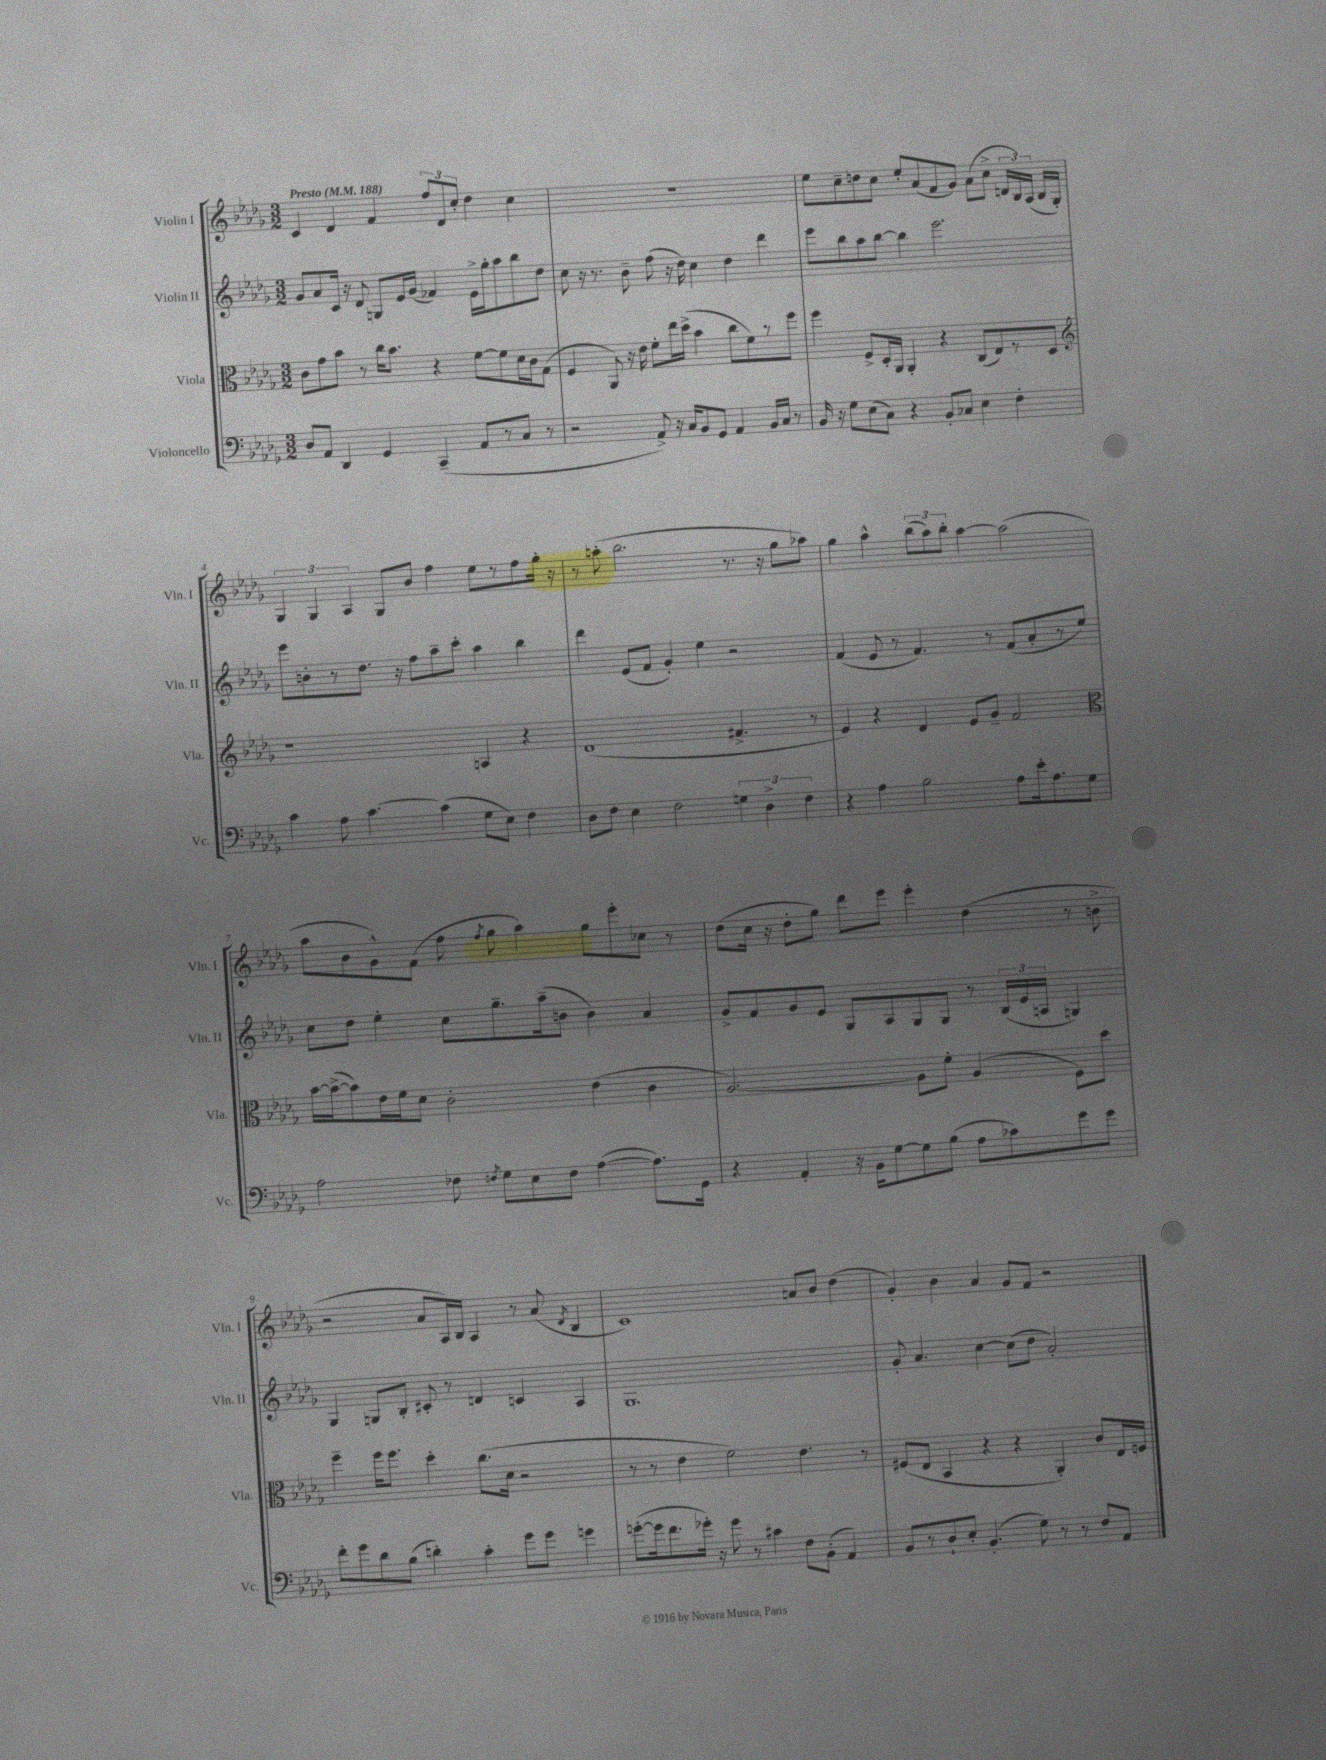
<<
\new StaffGroup <<
\new Staff = "s0" \with { instrumentName = "Violin I" shortInstrumentName = "Vln. I" } {
    \clef treble \key des \major \numericTimeSignature \time 3/2 \tempo "Presto" 4 = 188
    \autoBeamOff c'4 des'4 f'4 \tuplet 3/2 { f''8[ des'8 c''8]-. } des''4 c''4 |
    R1. |
    ees''8[ c''8-- d''8 c''8] ees''8[-. aes'8( f'8 ges'8]) aes'8[( c''8]-> \tuplet 3/2 { d'16[ bes16) aes16]( } bes16[ ges16]-.) |
    \tuplet 3/2 { ges4 ges4 aes4 } ges8[ bes'8] f''4 ees''8[ r8 f''8 ges''16]-. r16 |
    r8 a''8-.( bes''2. r8. r16 ges''8[ aes''8]) |
    ges''4 aes''4-^ \tuplet 3/2 { bes''8[( aes''8) bes''8]-. } aes''4~ aes''2( |
    aes''8[ bes'8 ges'8-^) f'8]( f''8 \acciaccatura { f''8 } ges''8 aes''4) ges''8[ ees'''8-. ces''8] r8 |
    des''8[( c''16] r16 des''8[-. ges''8]) des'''8[ ees'''8] ees'''4-. des''4( r8 b'8-> |
    r2 aes'8[ aes16) bes16] aes4 r8 aes'8( \acciaccatura { des'8 } bes4 |
    c'1) a'8[ bes'8] des''4( |
    ges'4-.) bes'4 aes'4 ges'8[ f'8] r2 \bar "|." |
}
\new Staff = "s1" \with { instrumentName = "Violin II" shortInstrumentName = "Vln. II" } {
    \clef treble \key des \major \numericTimeSignature \time 3/2
    \autoBeamOff ges'8[ aes'8 c'16] r16 des'8 g8[ ees'16 ges'16]( fes'4) ees'16[-> ges''16-. aes''8 bes''8 des''8] |
    c''8 r16 r8. bes'8-- f''8( r16 des''16) c''4 des''4 des'''4 |
    ees'''8[ bes''8 aes''8 bes''8]~ bes''4 ees'''2. |
    ees'''8[ b'8-. r8 des''8.] r16 f''8[ aes''8-- c'''8]-. aes''4 bes''4 |
    des'''4 ees'8[( f'8] ges'4-.) ees''4 r2 |
    f'4( ees'8 r8 f'4.) r8 f'8[( aes'8-. r8 ees''8]) |
    c''8[ des''8] ees''4-. c''8[ ges''8.-- aes''16--( b'8] b'4) aes'4 |
    ges'8[-> f'8 ges'8 ees'8] ges8[ aes8 ges8 ges8] r8 \tuplet 3/2 { bes16[( ees'16 a16] } g4) |
    ges4 g8[ bes8]-. cis'8-. r8 d'4 c'4 aes4 |
    ges1. |
    ges'8-. aes'4. c''4~ c''8[( des''8] aes'2-.) \bar "|." |
}
\new Staff = "s2" \with { instrumentName = "Viola" shortInstrumentName = "Vla." } {
    \clef alto \key des \major \numericTimeSignature \time 3/2
    \autoBeamOff c'8[ ges'8 bes'8] r8 c''16[ bes'8.] r4 f'8[~ f'8 des'16 c'16 ges8]( |
    f4 aes,8) r16 ees'16 f'8[-. ees''16 des''16]->( bes'4 c''8[ f'8) r8 f''8] |
    f''4 f8[-> des16-. aes,16] aes,4-. r4 c8[( ees8) r8 des8] |
    \clef treble r1 a4 r4 |
    des'1( fis'4.-> r8 |
    ees'4) r4 des'4 ees'8[ ges'8]-- f'2 |
    \clef alto bes'16[~ bes'16~->( bes'8) ees'16 f'16 des'8] c'2-. ees'4( c'4 |
    aes2.~) aes8[ f'8]-. aes4( f8[) des''8] |
    f''4-- f''16[ f''8.] des''4-. c''8.[( des'16] r2 |
    r8 r8 ees'4 f'2) ees'4. r8 |
    fis8[( ees8] bes,4 r4 r4 aes,4-.) c'8[ ees16 f16] \bar "|." |
}
\new Staff = "s3" \with { instrumentName = "Violoncello" shortInstrumentName = "Vc." } {
    \clef bass \key des \major \numericTimeSignature \time 3/2
    \autoBeamOff des8[ aes,8] des,4 ges,4 c,4--( aes,8[ r8 c8] r8 |
    r2 aes,8->) r16 c16[ bes,8 ges,8] aes,4 bes,16[ c16] r8 |
    bes,16 r16 ges8[ ees8( c8]) r4 bes,8[-. ces8] ees4 f4-. |
    c'4 aes8 c'4.~ c'4( ges8[ ees8]) f4 |
    des8[ f8] ees4 f2 \tuplet 3/2 { g4 des4-> f4 } |
    r4 aes4 bes2 aes8[ ees'16-. aes8. ges8] |
    aes2 fes8 \acciaccatura { f8 } ges8[ ees8 f8] aes4~( aes8.[) ges,16] |
    r4 aes,4-. r16 bes,16[ ges8~ ges8 bes8]( aes8[ ces'8) ges'8 ges'8] |
    f'8[-. ges'8 des'8 bes8]( d'4-.) c'4-. ges'8[ ges'8] g'4 |
    g'8[~-.( g'16 f'8. ges'16]-.) r16 ges'8 r8 cis'4 f8[ bes,8]-.( aes,4) |
    bes,8[ r8 des8-! ees8]-. bes,4.-.( ges8) r8 r8 f8[ aes,8] \bar "|." |
}
>>
>>
